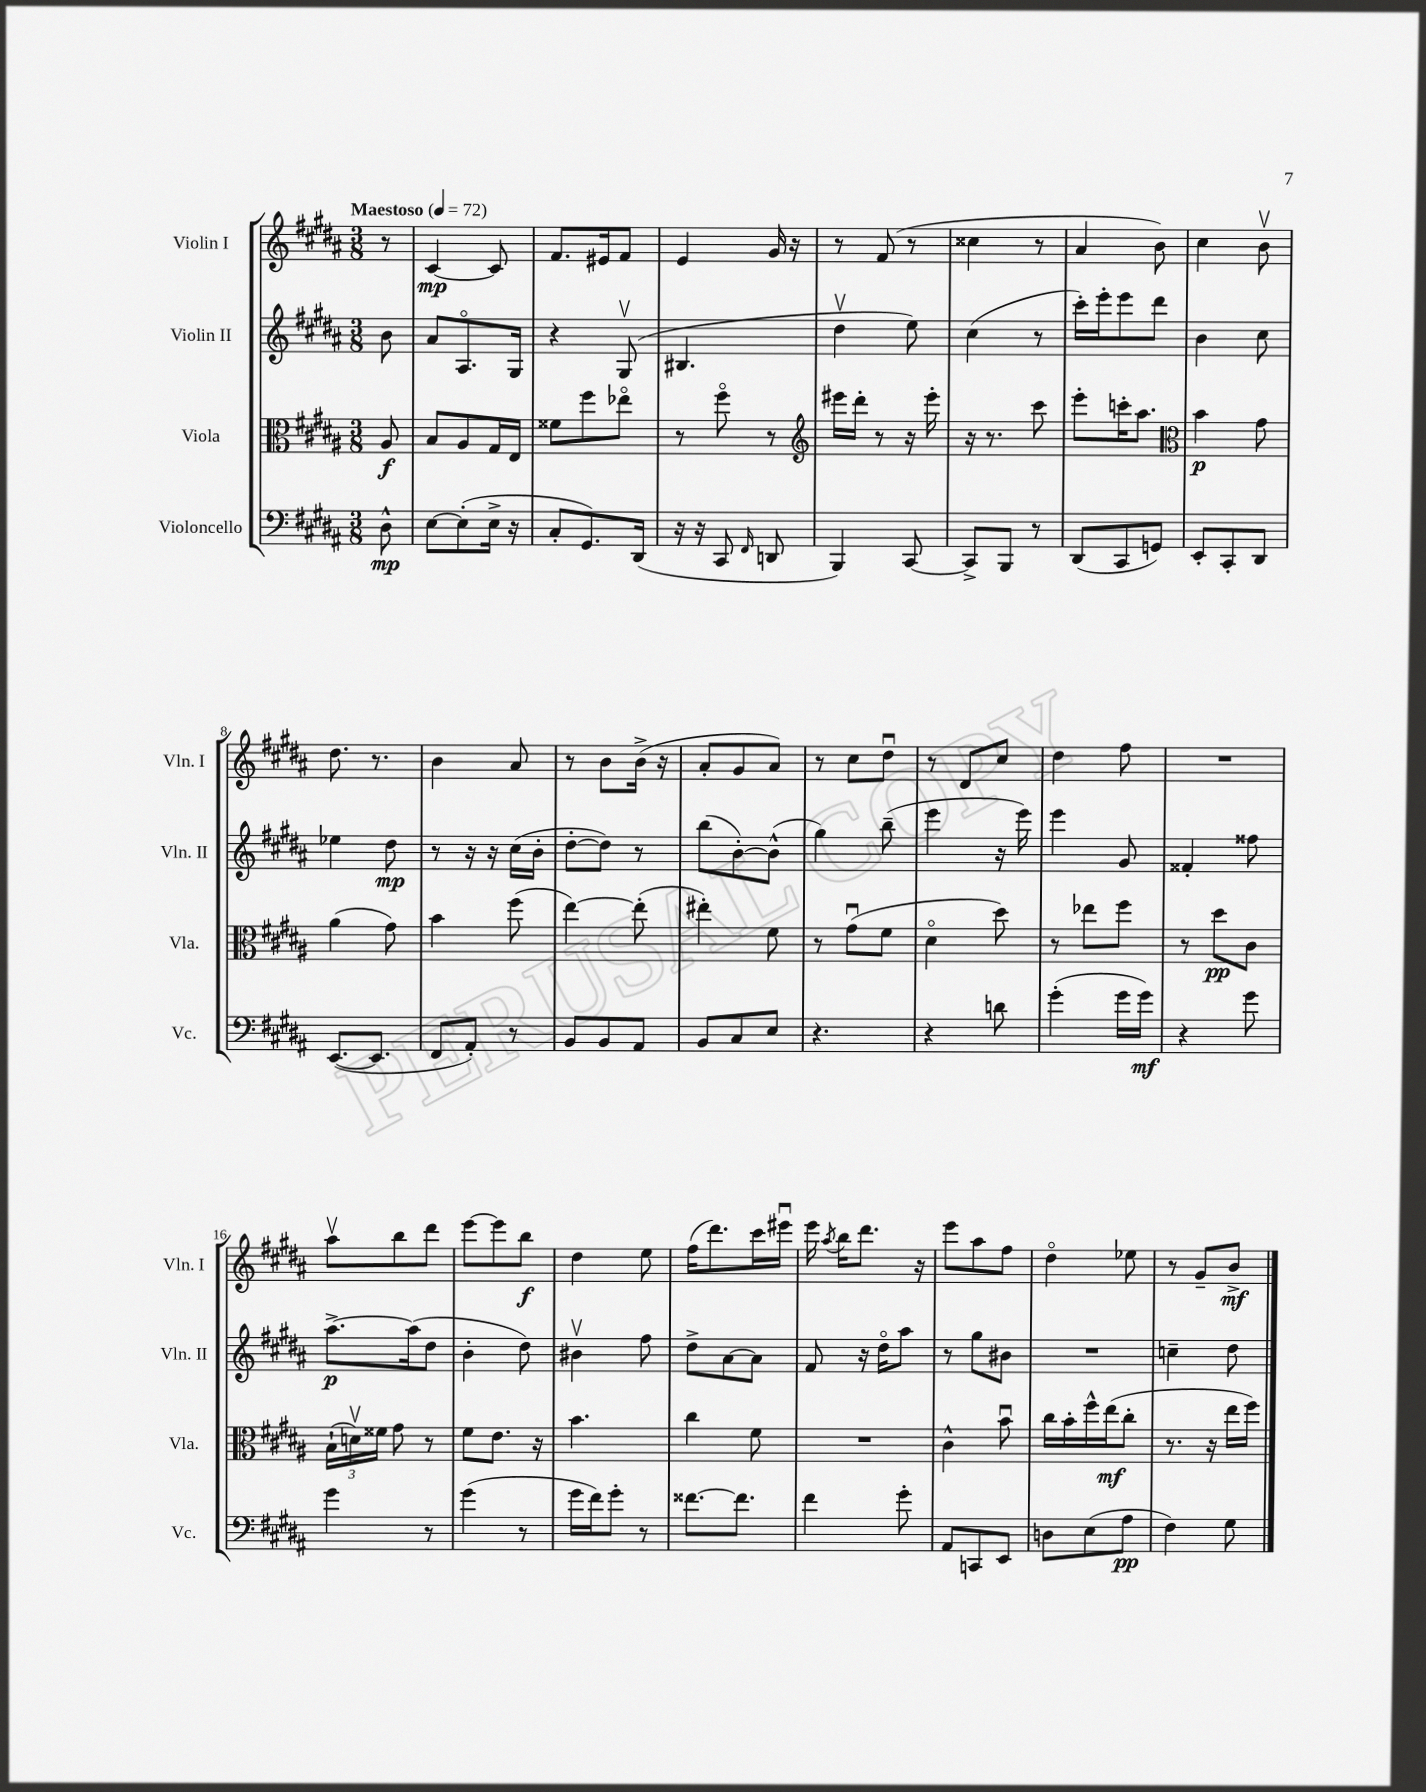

**kern	**kern	**kern	**kern
*staff4	*staff3	*staff2	*staff1
*clefF4	*clefC3	*clefG2	*clefG2
*k[f#c#g#d#a#]	*k[f#c#g#d#a#]	*k[f#c#g#d#a#]	*k[f#c#g#d#a#]
*M3/8	*M3/8	*M3/8	*M3/8
*MM72	*MM72	*MM72	*MM72
8D#^^\	8A#/	8b\	8r
=	=	=	=
[8E\L	8B/L	8a#/L	[4c#/
(8E'\]	8A#/	8.A#o/	.
16E^\Jk	16G#/L	.	8c#/]
16r	16E/JJ	16G#/Jk	.
=	=	=	=
8C#'/L	8f##\L	4r	8.f#/L
8.GG#/)	8ff#\	.	.
.	.	.	16e#/k
.	8ee-o\J	(8G#v/	8f#/J
(16DD#/Jk	.	.	.
=	=	=	=
16r	8r	4.B#/	4e/
16r	.	.	.
8CC#/	8ff#o\	.	.
16qqFF#/	.	.	.
8DD/	8r	.	16g#/
.	.	.	16r
=	=	=	=
*	*clefG2	*	*
4BBB/)	16eee#\LL	4dd#v\	8r
.	16ddd#'\JJ	.	.
.	8r	.	(8f#/
[8CC#/	16r	8ee\)	8r
.	16eee#'\	.	.
=	=	=	=
8CC#^/]L	16r	(4cc#\	4cc##\
.	8.r	.	.
8BBB/J	.	.	.
8r	8ccc#\	8r	8r
=	=	=	=
(8DD#/L	8eee'\L	16ccc#'\LL)	4a#/
.	.	16eee'\J	.
8CC#/	16ccc'\K	8eee\	.
.	8.aa#\J	.	.
8GG/J)	.	8ddd#\J	8b\)
=	=	=	=
*	*clefC3	*	*
8EE'/L	4b\	4b\	4cc#\
8CC#'/	.	.	.
8DD#/J	8g#\	8cc#\	8bv\
=	=	=	=
([8.EE/L	(4a#\	4ee-\	8.dd#\
8.EE/]J	.	.	8.r
.	8g#\)	8dd#\	.
=	=	=	=
8FF#/L	4b\	8r	4b\
8AA#'/J)	.	16r	.
.	.	16r	.
8r	(8ff#\	(16cc#\LL	8a#/
.	.	16b'\JJ	.
=	=	=	=
8BB/L	[4ee\)	[8dd#'\L	8r
8BB/	.	8dd#\]J)	8b\L
8AA#/J	(8ee'\]	8r	(16b^\Jk
.	.	.	16r
=	=	=	=
8BB/L	4ee#'\)	(8bb\L	8a#'/L
8C#/	.	[8b'\)	8g#/
8E/J	8f#\	(8b^^\]J	8a#/J)
=	=	=	=
4.r	8r	4gg#\)	8r
.	(8g#u\L	.	8cc#\L
.	8f#\J	(8bb~\	8dd#u\J
=	=	=	=
4r	4d#o\	4eee\	8r
.	.	.	8d#/L
8d\	8dd#\)	16r	8cc#/J
.	.	16eee\)	.
=	=	=	=
(4g#'\	8r	4eee\	4dd#\
.	8ee-\L	.	.
16g#\LL	8ff#\J	8g#/	8ff#\
16g#\JJ)	.	.	.
=	=	=	=
4r	8r	4f##'/	4.r
.	8dd#\L	.	.
8g#\	8c#\J	8ff##\	.
=	=	=	=
4g#\	(24B`\LL	[8.aa#^\L	8aa#v\L
.	24dv\)	.	.
.	24f##\JJ	.	.
.	8g#\	.	8bb\
.	.	(16aa#\]k	.
8r	8r	8dd#\J	8ddd#\J
=	=	=	=
(4g#\	8f#\L	4b'\	[8eee\L
.	8.e\J	.	8eee\]
8r	.	8dd#\)	8bb\J
.	16r	.	.
=	=	=	=
16g#\LL	4.b\	4b#v\	4dd#\
16f#\J)	.	.	.
8g#'\J	.	.	.
8r	.	8ff#\	8ee\
=	=	=	=
[8.f##\L	4cc#\	8dd#^\L	(16ff#\LK
.	.	.	8.ddd#\)
.	.	[8a#\	.
8.f##\]J	.	.	.
.	8f#\	8a#\]J	16ccc#\L
.	.	.	16eee#u\JJ
=	=	=	=
4f#\	4.r	8f#/	16eee\
.	.	.	8qaa#/
.	.	.	16bb\LK
.	.	16r	8.ddd#\J
.	.	16dd#o\LK	.
8g#'\	.	8aa#\J	.
.	.	.	16r
=	=	=	=
8AA#/L	4c#^^\	8r	8eee\L
8CC/	.	8gg#\L	8aa#\
8EE/J	8bu\	8b#\J	8ff#\J
=	=	=	=
8D\L	16cc#\LL	4.r	4dd#o\
.	16b'\	.	.
(8E\	16ff#^^\	.	.
.	(16ee\J	.	.
8A#\J	8cc#'\J	.	8ee-\
=	=	=	=
4F#\)	8.r	4cc~\	8r
.	.	.	8g#~/L
.	16r	.	.
8G#\	16ee\LL	8dd#\	8b^/J
.	16ff#\JJ)	.	.
==	==	==	==
*-	*-	*-	*-
